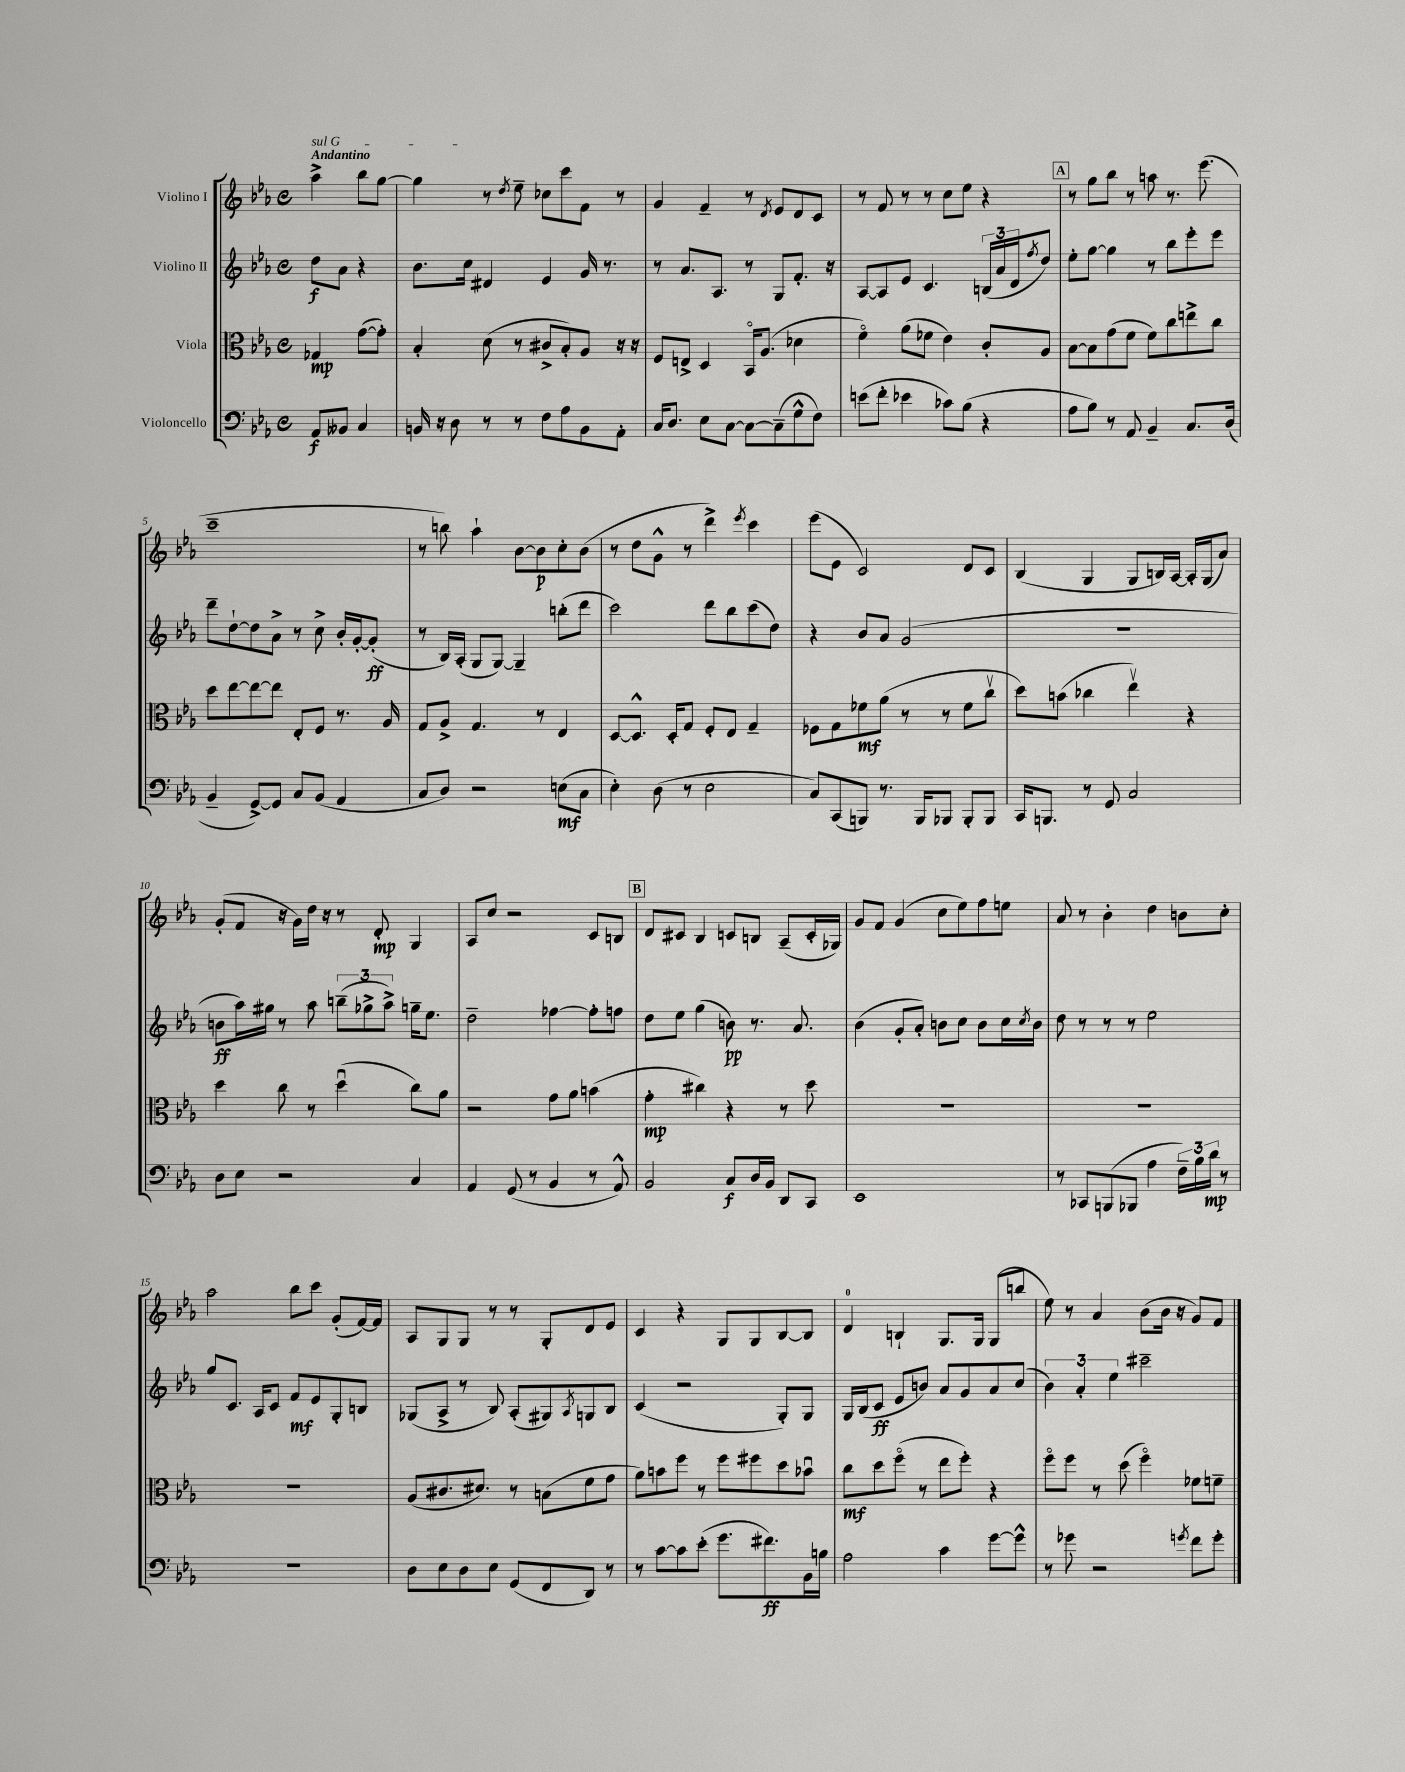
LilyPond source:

<<
\new StaffGroup <<
\new Staff = "s0" \with { instrumentName = "Violino I" } {
    \clef treble \key ees \major \defaultTimeSignature \time 4/4 \partial 2 \tempo "Andantino"
    \once \override TextSpanner.bound-details.left.text = \markup { \italic "sul G" } aes''4->\startTextSpan bes''8 g''8~ |
    g''4\stopTextSpan r8 \acciaccatura { d''8 } ees''8-- ces''8 c'''8 f'8 r8 |
    g'4 f'4-- r8 \acciaccatura { d'8 } ees'8 d'8 c'8 |
    r8 f'8 r8 r8 c''8 ees''8 r4 |
    \mark \markup { \box "A" } r8 g''8 bes''8 r8 a''8 r8. ees'''8.( |
    c'''1-- |
    r8 b''8) aes''4-! bes'8~ bes'8\p c''8-. bes'8( |
    r8 d''8 g'8-^ r8 d'''4->) \acciaccatura { ees'''8 } c'''4 |
    ees'''8( ees'8 c'2) d'8 c'8 |
    bes4( g4 g8 b16) aes16~ aes16-. g16( aes'8) |
    g'8-.( f'8 r16 g'16) d''16 r16 r8 d'8-.\mp g4 |
    aes8 c''8 r2 c'8 b8 |
    \mark \markup { \box "B" } d'8 cis'8 bes4 c'8 b8 aes8--( c'16-. ges16) |
    g'8 f'8 g'4( c''8 ees''8) f''8 e''8 |
    aes'8 r8 bes'4-. d''4 b'8 c''8-. |
    aes''2 bes''8 c'''8 g'8-.( f'16~) f'16 |
    aes8 g8 g8 r8 r8 g8-. d'8 ees'8 |
    c'4 r4 g8 g8 bes8~ bes8 |
    d'4-0 b4-! g8. g16 g8( b''8 |
    ees''8) r8 aes'4 bes'8( bes'16 r16 g'8) f'8 \bar "|." |
}
\new Staff = "s1" \with { instrumentName = "Violino II" } {
    \clef treble \key ees \major \defaultTimeSignature \time 4/4 \partial 2
    d''8\f aes'8 r4 |
    bes'8. c''16 dis'4 ees'4 g'16 r8. |
    r8 aes'8. aes8. r8 g8 f'8.-. r16 |
    aes8~ aes8 ees'8 c'4. \tuplet 3/2 { b16( aes'16 d'16 } \acciaccatura { f''8 } d''8) |
    \mark \markup { \box "A" } ees''8-. g''8~ g''4 r8 bes''8 ees'''8-. ees'''8 |
    d'''8-- d''8~-! d''8 aes'8-> r8 c''8-> bes'16-. g'16~-. g'8-.\ff( |
    r8 bes16) aes16-.( g8 g8~) g4-- b''8-.( d'''8 |
    c'''2) d'''8 bes''8 c'''8( d''8) |
    r4 bes'8 aes'8 g'2( |
    R1 |
    b'8\ff aes''16) gis''16 r8 aes''8 \tuplet 3/2 { b''8--( ges''8-> aes''8->) } g''16-- ees''8. |
    d''2-- fes''4~ fes''8-. f''8 |
    \mark \markup { \box "B" } d''8 ees''8 g''4( b'8\pp) r8. aes'8. |
    bes'4( g'8-. aes'8-.) b'8 c''8 b'8 c''16 \acciaccatura { c''8 } b'16 |
    d''8 r8 r8 r8 ees''2 |
    g''8 c'8. aes16 c'8 f'8\mf ees'8 g8-. b8 |
    ges8( aes8-> r8 bes8) aes8-.( gis8) \acciaccatura { aes8 } g8 bes8 |
    c'4( r2 g8-.) g8 |
    g16 bes16( c'8\ff ees'8 b'8) aes'8 g'8 aes'8 c''8( |
    \tuplet 3/2 { bes'4) aes'4-. ees''4 } cis'''2-- \bar "|." |
}
\new Staff = "s2" \with { instrumentName = "Viola" } {
    \clef alto \key ees \major \defaultTimeSignature \time 4/4 \partial 2
    ges4\mp g'8~( g'8-.) |
    bes4-. d'8( r8 cis'8-> bes8-.) aes8 r16 r16 |
    f8 e8-> d4 bes,16\flageolet aes8.( des'4 |
    f'4\flageolet) aes'8( fes'8 ees'4) c'8-. aes8 |
    \mark \markup { \box "A" } bes8~ bes8 g'8( f'8 f'8) c''8 e''8-> c''8 |
    d''8 ees''8~ ees''8~ ees''8 ees8-. f8 r8. aes16 |
    g8 aes8-> g4. r8 ees4 |
    d8~ d8.-^ d16-. g8 f8-. ees8 g4-- |
    fes8 g8 fes'8\mf aes'8( r8 r8 fes'8 c''8\upbow |
    d''8) b'8( ces''4 ees''4\upbow) r4 |
    d''4 c''8 r8 d''4\downbow( c''8) aes'8 |
    r2 g'8 aes'8 b'4( |
    \mark \markup { \box "B" } g'4-.\mp cis''4) r4 r8 d''8 |
    R1 |
    R1 |
    R1 |
    aes8( cis'8. dis'8.) r8 b8( f'8 g'8 |
    aes'8) b'8 f''8 r8 f''8 fis''8 d''8 bes'8\downbow |
    c''8\mf d''8 f''8\flageolet( r8 ees''8 f''8-.) r4 |
    f''8\flageolet f''8 r8 d''8( f''4\flageolet) fes'8 f'8-- \bar "|." |
}
\new Staff = "s3" \with { instrumentName = "Violoncello" } {
    \clef bass \key ees \major \defaultTimeSignature \time 4/4 \partial 2
    aes,8\f beses,8 c4 |
    b,16 r16 d8 r8 r8 f8 aes8 b,8 aes,8-. |
    c16 d8. ees8 c8~ c8~ c8--( g8-^ f8) |
    e'8( f'8-. ees'4 ces'8) bes8( r4 |
    \mark \markup { \box "A" } aes8 bes8) r8 aes,8 bes,4-- c8. d16( |
    bes,4-- g,8~->) g,8 c8 bes,8( aes,4 |
    c8 d8) r2 e8\mf( c8 |
    ees4-.) d8( r8 ees2 |
    c8) c,8( b,,8) r8. b,,16 bes,,8 bes,,8-. bes,,8 |
    c,16 b,,8. r8 g,8 c2 |
    d8 ees8 r2 c4 |
    aes,4 g,8( r8 bes,4 r8 aes,8-^) |
    \mark \markup { \box "B" } bes,2 c8\f d16 bes,16 d,8 c,8 |
    ees,1 |
    r8 ces,8 b,,8( bes,,8 aes4 \tuplet 3/2 { f16--) bes16 d'16\mp } r8 |
    r1 |
    d8 ees8 d8 ees8 g,8( f,8 d,8) r8 |
    r8 c'8~ c'8 ees'8-.( g'8. fis'8.\ff) bes,16 b16 |
    aes2 c'4 g'8~ g'8-^ |
    r8 ges'8 r2 \acciaccatura { g'8 } f'8 g'8-. \bar "|." |
}
>>
>>
